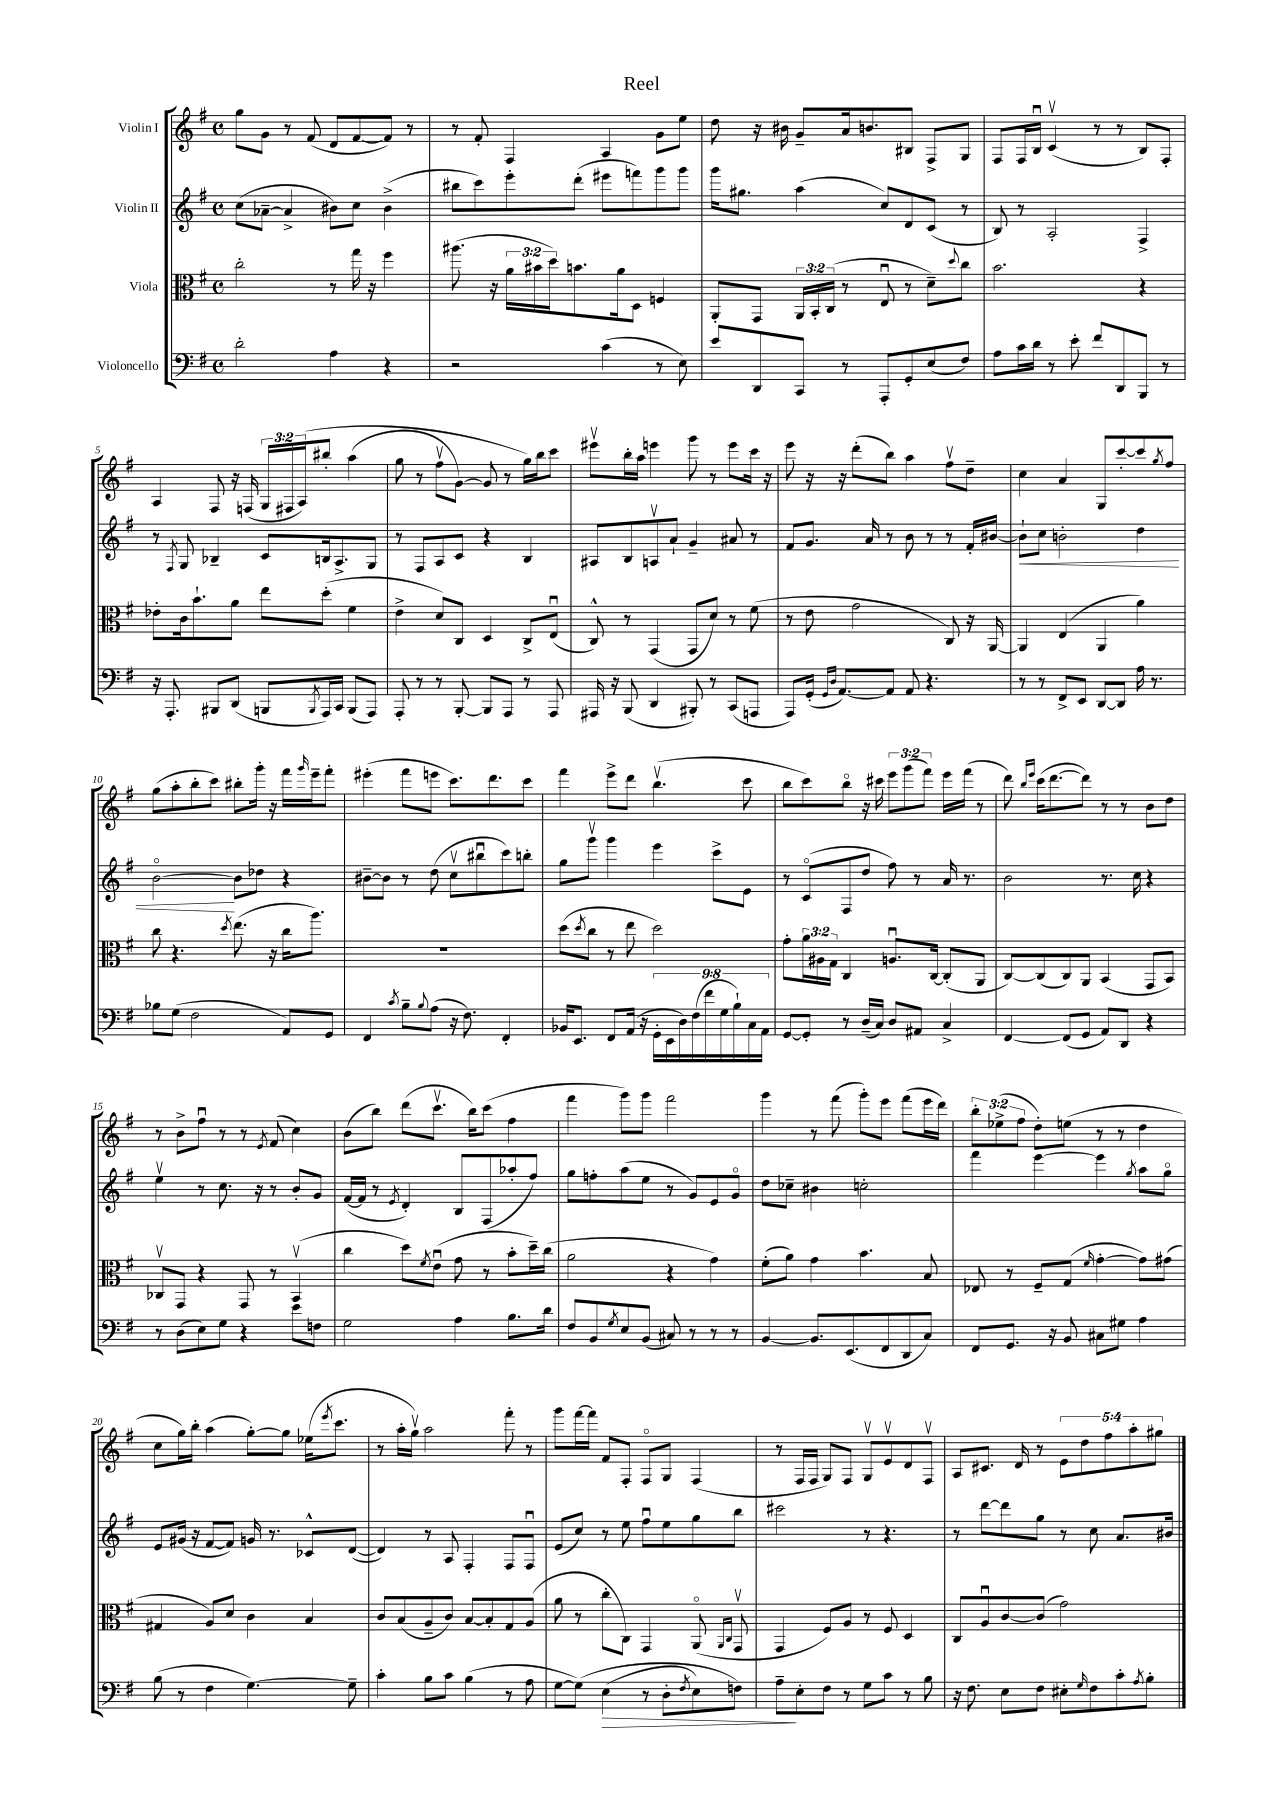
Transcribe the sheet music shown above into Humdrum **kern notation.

**kern	**dynam	**kern	**kern	**dynam	**kern
*part4	*part4	*part3	*part2	*part2	*part1
*staff4	*staff4	*staff3	*staff2	*staff2	*staff1
*I"Violoncello	*	*I"Viola	*I"Violin II	*	*I"Violin I
*clefF4	*	*clefC3	*clefG2	*	*clefG2
*k[f#]	*	*k[f#]	*k[f#]	*	*k[f#]
*M4/4	*	*M4/4	*M4/4	*	*M4/4
*met(c)	*	*met(c)	*met(c)	*	*met(c)
=1	=1	=1	=1	=1	=1
2d'\	.	2cc'\	(8cc\L	.	8gg\L
.	.	.	[8a-X~\J	.	8g\J
.	.	.	4a-^/]	.	8r
.	.	.	.	.	(8f#/
4A\	.	8r	8b#X\L)	.	8d/L
.	.	16gg\	8cc\J	.	[8f#/
.	.	16r	.	.	.
4r	.	4ff#\	(4b#^\	.	8f#/J])
.	.	.	.	.	8r
=2	=2	=2	=2	=2	=2
2r	.	(8.aa#X\	8bb#X\L	.	8r
.	.	.	8ccc\)	.	8f#'/
.	.	16r	.	.	.
.	.	24a\LL	8eee'\	.	4F#/
.	.	24b#X\	.	.	.
.	.	24dd\J)	.	.	.
.	.	8.bn\	(8ddd'\J	.	.
(4c\	.	.	8eee#X\L	.	4A/
.	.	16a\k	.	.	.
.	.	8D\J	8fffn\)	.	.
8r	.	4Fn/	8ggg\	.	8g\L
8E\)	.	.	8ggg\J	.	8ee\J
=3	=3	=3	=3	=3	=3
8e/L	.	8AA'/L	16ggg\KL	.	8dd\
.	.	.	8.gg#X\J	.	.
8DD/	.	8GG/J	.	.	16r
.	.	.	.	.	16b#X\
8CC/J	.	24AA/LL	(4aa\	.	8g~/L
.	.	24BB'/	.	.	.
.	.	(24C/JJ	.	.	.
8r	.	8r	.	.	16a/k
.	.	.	.	.	8.bn/
8AAA'/L	.	8Eu/	8cc/L)	.	.
8GG'/	.	8r	8d/	.	8B#X/J
(8E/	.	8d~\L)	(8c/J	.	8F#^/L
.	.	8qqdd/	.	.	.
8F#/J)	.	8cc\J	8r	.	8G/J
=4	=4	=4	=4	=4	=4
8A\L	.	2.b\	8B/)	.	8F#/L
16c\L	.	.	8r	.	16F#/L
16d\JJ	.	.	.	.	16Bu/JJ
8r	.	.	2A'/	.	(4cv/
8e'\	.	.	.	.	.
8f#/L	.	.	.	.	8r
8DD/	.	.	.	.	8r
8BBB/J	.	4r	4F#^/	.	8B/L)
8r	.	.	.	.	8F#'/J
!!LO:LB:g=z
=5	=5	=5	=5	=5	=5
16r	.	8e-X'\L	8r	.	4A/
8.AAA'/	.	.	.	.	.
.	.	.	8qF#/	.	.
.	.	16c\k	8G/	.	.
.	.	8.b`\	.	.	.
8BBB#X/L	.	.	4B-X~/	.	8F#/
(8DD/J	.	8a\J	.	.	16r
.	.	.	.	.	(16Fn/
8BBBn/L	.	8ee\L	8c/L	.	24G/LL
.	.	.	.	.	24F#X/
.	.	.	.	.	(24A/J)
8qBBB/	.	.	.	.	.
16AAA/L)	.	(8dd'\J	16Bn/k	.	8bb#X'/J
16CC/JJ	.	.	8.A^/	.	.
(8BBB/L	.	4f#\	.	.	(4aa\
8AAA/J)	.	.	8G/J	.	.
=6	=6	=6	=6	=6	=6
8AAA'/	.	4e^\	8r	.	8gg\
8r	.	.	8F#/L	.	8r
8r	.	8d/L)	8A/	.	8ff#v\L
[8BBB'/	.	8C/J	8c/J	.	[8g\J)
8BBB/L]	.	4D/	4r	.	8g/]
8AAA/J	.	.	.	.	8r
8r	.	8C^/L	4B/	.	16gg\LL)
.	.	.	.	.	16bb\J
8AAA/	.	(8Eu/J	.	.	8ccc\J
=7	=7	=7	=7	=7	=7
16AAA#X/	.	8C^^/)	8A#X/L	.	8eee#Xv\L
16r	.	.	.	.	.
(8BBB/	.	8r	8B/	.	16bb'\L
.	.	.	.	.	16aa\JJ
4DD/	.	(4GG/	8Anv/	.	4eeen\
.	.	.	8a`/J	.	.
8BBB#X'/)	.	8GG/L	4g~/	.	8ggg\
8r	.	8d/J)	.	.	8r
(8CC/L	.	8r	8a#X/	.	8eee\L
8AAAn/J	.	(8f#\	8r	.	16ccc\Jk
.	.	.	.	.	16r
=8	=8	=8	=8	=8	=8
8AAA/L)	.	8r	8f#/L	.	8eee\
(16GG'/Jk	.	8e\	8.g/J	.	16r
16qqGG/LL	.	.	.	.	.
16qqD/JJ	.	.	.	.	.
[8.AA/L)	.	.	.	.	16r
.	.	2g\	.	.	(8ddd'\L
.	.	.	16a/	.	.
8AA/J]	.	.	8r	.	8bb\J)
8AA/	.	.	8b\	.	4aa\
4.r	.	.	8r	.	.
.	.	8C/)	8r	.	8ff#v\L
.	.	16r	16f#'/LL	.	8dd~\J
.	.	[16AA/	[16b#X/JJ	.	.
=9	=9	=9	=9	=9	=9
!	!	!	!	!LO:HP:b	!
8r	.	4AA/]	8b#`\L]	<	4cc\
8r	.	.	8cc\J	.	.
8FF#^/L	.	(4E/	2bn'\	.	4a/
8EE/J	.	.	.	.	.
[8DD/L	.	4AA/	.	.	8G/L
8DD/J]	.	.	.	.	[8ccc'/
16A\	.	4a\)	4dd\	.	8ccc/]
8.r	.	.	.	.	.
.	.	.	.	.	8qgg/
.	.	.	.	.	8ff#/J
!!LO:LB:g=z
=10	=10	=10	=10	=10	=10
8B-X\L	.	8cc\	[2b\	.	(8gg\L
(8G\J	.	4.r	.	.	8aa'\
2F#\	.	.	.	.	8bb'\
.	.	.	.	.	8ccc\J)
.	.	8qdd/	.	.	.
.	.	(8.ee\	8b\L]	[	8bb#X'\L
.	.	.	8dd-X\J	.	16ggg'\Jk
.	.	16r	.	.	16r
8AA/L)	.	16cc\KL	4r	.	16fff#\LL
.	.	.	.	.	16qqggg/
.	.	8.aa\J)	.	.	16eee~\J
8GG/J	.	.	.	.	8fff#'\J
=11	=11	=11	=11	=11	=11
4FF#/	.	1r	[8b#X~\L	.	(4eee#X'\
.	.	.	8b#\J]	.	.
8qc/	.	.	.	.	.
8B~\L	.	.	8r	.	8fff#\L
8qqB/	.	.	.	.	.
(8A\J	.	.	(8dd\	.	8eeen\J
16r	.	.	8ccv\L	.	8.ccc\L)
8.F#\)	.	.	.	.	.
.	.	.	8bb#Xu\	.	.
.	.	.	.	.	8.ddd\
4FF#'/	.	.	8ccc\)	.	.
.	.	.	8bbn'\J	.	8ccc\J
=12	=12	=12	=12	=12	=12
16BB-X/KL	.	(8dd\L	8gg\L	.	4fff#\
8.EE/J	.	.	.	.	.
.	.	8qdd/	.	.	.
.	.	8cc\J	8gggv\J	.	.
8FF#/L	.	8r	4ggg\	.	8eee^\L
(16AA/Jk	.	8ee\	.	.	8ddd\J
16r	.	.	.	.	.
18GG'\LL	.	2dd\)	4eee\	.	(4.bbv\
18EE\	.	.	.	.	.
18D\)	.	.	.	.	.
(18F#\	.	.	.	.	.
18f#\	.	.	.	.	.
.	.	.	8ccc^\L	.	.
18G\	.	.	.	.	.
18B`\)	.	.	.	.	.
.	.	.	8e\J	.	8ccc\
18C\	.	.	.	.	.
18AA\JJ	.	.	.	.	.
=13	=13	=13	=13	=13	=13
[8GG/L	.	8g'\L	8r	.	8bb\L
8GG'/J]	.	24a\L	(8c/L	.	8ccc\)
.	.	24A#X\	.	.	.
.	.	24G\JJ	.	.	.
8r	.	4C/	8F#/	.	8bb\J
(16D~/LL	.	.	8dd/J	.	16r
16C/JJ)	.	.	.	.	16ccc#X\
8D/L	.	8.Anu/L	8ff#\)	.	12eee\L
.	.	.	.	.	(12ggg\
8AA#X/J	.	.	8r	.	.
.	.	.	.	.	12fff#\J)
.	.	[16C/Jk	.	.	.
4C^/	.	(8C'/L]	16a/	.	16eee\LL
.	.	.	8.r	.	(16fff#\JJ
.	.	8AA/J	.	.	8r
=14	=14	=14	=14	=14	=14
[4FF#/	.	[8C/L)	2b\	.	8ddd\)
.	.	.	.	.	16qqbb/LL
.	.	.	.	.	16qqeee/JJ
.	.	(8C/]	.	.	(16ccc\KL
.	.	.	.	.	[8.ddd\
(8FF#/L]	.	8C/)	.	.	.
8GG/J	.	8AA/J	.	.	8ddd\J])
8AA/L)	.	(4BB/	8.r	.	8r
8DD/J	.	.	.	.	8r
.	.	.	16cc\	.	.
4r	.	8GG/L	4r	.	8b\L
.	.	8BB/J)	.	.	8dd\J
!!LO:LB:g=z
=15	=15	=15	=15	=15	=15
8r	.	8C-Xv/L	4eev\	.	8r
(8D\L	.	8GG/J	.	.	8b^\L
8E\)	.	4r	8r	.	8ff#u\J
8G\J	.	.	8.cc\	.	8r
4r	.	8GG/	.	.	8r
.	.	.	16r	.	.
.	.	.	.	.	8qe/
.	.	8r	8r	.	(8f#/
8e\L	.	(4BBv/	8b'/L	.	4cc\)
8Fn\J	.	.	8g/J	.	.
=16	=16	=16	=16	=16	=16
2G\	.	4cc\	([16f#/LL	.	(8b\L
.	.	.	16f#/JJ]	.	.
.	.	.	8r	.	8bb\J)
.	.	.	8qe/	.	.
.	.	8dd\L)	4d'/)	.	(8ddd\L
.	.	8qf#/	.	.	.
.	.	(8eu\J	.	.	8.cccv\J
4A\	.	8g\	8B/L	.	.
.	.	.	.	.	16bb\KL)
.	.	8r	(8F#/	.	(8ccc\J
8.B\L	.	8b'\L	8aa-X'/	.	4ff#\
.	.	16dd~\L)	8ff#/J)	.	.
16d\Jk	.	(16cc\JJ	.	.	.
=17	=17	=17	=17	=17	=17
8F#/L	.	2a\	8gg\L	.	4fff#\
8BB/	.	.	8ffn'\	.	.
8qG/	.	.	.	.	.
8E/	.	.	(8aa\	.	8ggg\L)
(8BB/J	.	.	8ee\J	.	8ggg\J
8C#X/)	.	4r	8r	.	2fff#\
8r	.	.	8g/L)	.	.
8r	.	4g\)	8e/	.	.
8r	.	.	8g/J	.	.
=18	=18	=18	=18	=18	=18
[4BB/	.	(8f#'\L	8dd\L	.	4ggg\
.	.	8a\J)	8cc-X~\J	.	.
8.BB/L]	.	4g\	4b#X\	.	8r
.	.	.	.	.	(8fff#\
(8.EE/	.	.	.	.	.
.	.	4.b\	2ccn'\	.	8ggg'\L)
8FF#/	.	.	.	.	8eee\J
8DD/	.	.	.	.	(8fff#\L
8C/J)	.	8B/	.	.	16eee\L
.	.	.	.	.	16ddd\JJ)
=19	=19	=19	=19	=19	=19
8FF#/L	.	8E-X/	4fff#\	.	12bb'\L
.	.	.	.	.	(12ee-X^\
8.GG/J	.	8r	.	.	.
.	.	.	.	.	12ff#\J
.	.	8F#~/L	[4eee\	.	8dd'\L)
16r	.	.	.	.	.
8BB/	.	(8G/J	.	.	(8een\J
.	.	16qqf#/	.	.	.
8C#X\L	.	[4g'\	4eee\]	.	8r
8G#X\J	.	.	.	.	8r
.	.	.	8qgg/	.	.
4A\	.	8g\L])	8aa\L	.	4dd\
.	.	(8g#X\J	8gg\J	.	.
!!LO:LB:g=z
=20	=20	=20	=20	=20	=20
(8B\	.	4G#X/	8e/L	.	8cc\L
8r	.	.	(16g#X/Jk	.	16gg\L)
.	.	.	16r	.	16bb'\JJ
4F#\	.	8A/L)	[8f#/L	.	(4aa\
.	.	8d/J	8f#/J])	.	.
[4.G\)	.	4c\	16gn/	.	[8gg'\L)
.	.	.	8.r	.	.
.	.	.	.	.	8gg\J]
.	.	4B/	8c-X^^/L	.	(16ee-X\KL
.	.	.	.	.	8qeee/
.	.	.	.	.	8.ccc\J
8G~\]	.	.	([8d/J	.	.
=21	=21	=21	=21	=21	=21
4c'\	.	8c/L	4d/])	.	8r
.	.	(8B/	.	.	16aa'\LL
.	.	.	.	.	16ggv\JJ)
8B\L	.	8A~/	8r	.	2aa\
8c\J	.	8c/J)	8A/	.	.
(4B\	.	[8B/L	4F#'/	.	.
.	.	8B'/]	.	.	.
8r	.	8G/	8F#/L	.	8fff#'\
8A\	.	(8A/J	8F#u/J	.	8r
=22	=22	=22	=22	=22	=22
[8G\L	.	8a\	(8e/L	.	8ggg\L
(8G\J])	.	8r	8cc/J)	.	[16fff#\L
.	.	.	.	.	16fff#\JJ]
!	!LO:HP:b	!	!	!	!
(4E\	>	8cc'\L	8r	.	8f#/L
.	.	8C\J)	8ee\	.	8F#'/J
8r	.	4GG/	8ff#u\L	.	8F#/L
8D'\L	.	.	8ee\	.	8G/J
8qF#/	.	.	.	.	.
8E\)	.	(8AA/	8gg\	.	(4F#/
.	.	16qqAA/LL	.	.	.
.	.	16qqC/JJ	.	.	.
8Fn\J)	.	8GGv/	8bb\J	.	.
=23	=23	=23	=23	=23	=23
8A~\L	.	4GG/	2ccc#X\	.	8r
8E'\	]	.	.	.	16F#/LL
.	.	.	.	.	16F#/JJ
8F#\J	.	8F#/L)	.	.	8G/L)
8r	.	8A/J	.	.	8F#/J
8G\L	.	8r	8r	.	8Gv/L
8c\J	.	8F#/	4.r	.	8ev/
8r	.	4D/	.	.	8d/
8B\	.	.	.	.	8F#v/J
=24	=24	=24	=24	=24	=24
16r	.	8C/L	8r	.	8A/L
8.F#\	.	.	.	.	.
.	.	8Au/	[8ddd\L	.	8.c#X/J
8E\L	.	[8c/	8ddd\]	.	.
.	.	.	.	.	16d/
8F#\J	.	(8c/J]	8gg\J	.	8r
8E#X'\L	.	2g\)	8r	.	10e\L
.	.	.	.	.	10dd\
16qqG/	.	.	.	.	.
8F#\	.	.	8cc\	.	.
.	.	.	.	.	10ff#\
8c'\	.	.	8.a/L	.	.
.	.	.	.	.	10aa'\
8qA/	.	.	.	.	.
8B'\J	.	.	.	.	.
.	.	.	.	.	10gg#X\J
.	.	.	16b#X/Jk	.	.
==	==	==	==	==	==
*-	*-	*-	*-	*-	*-
